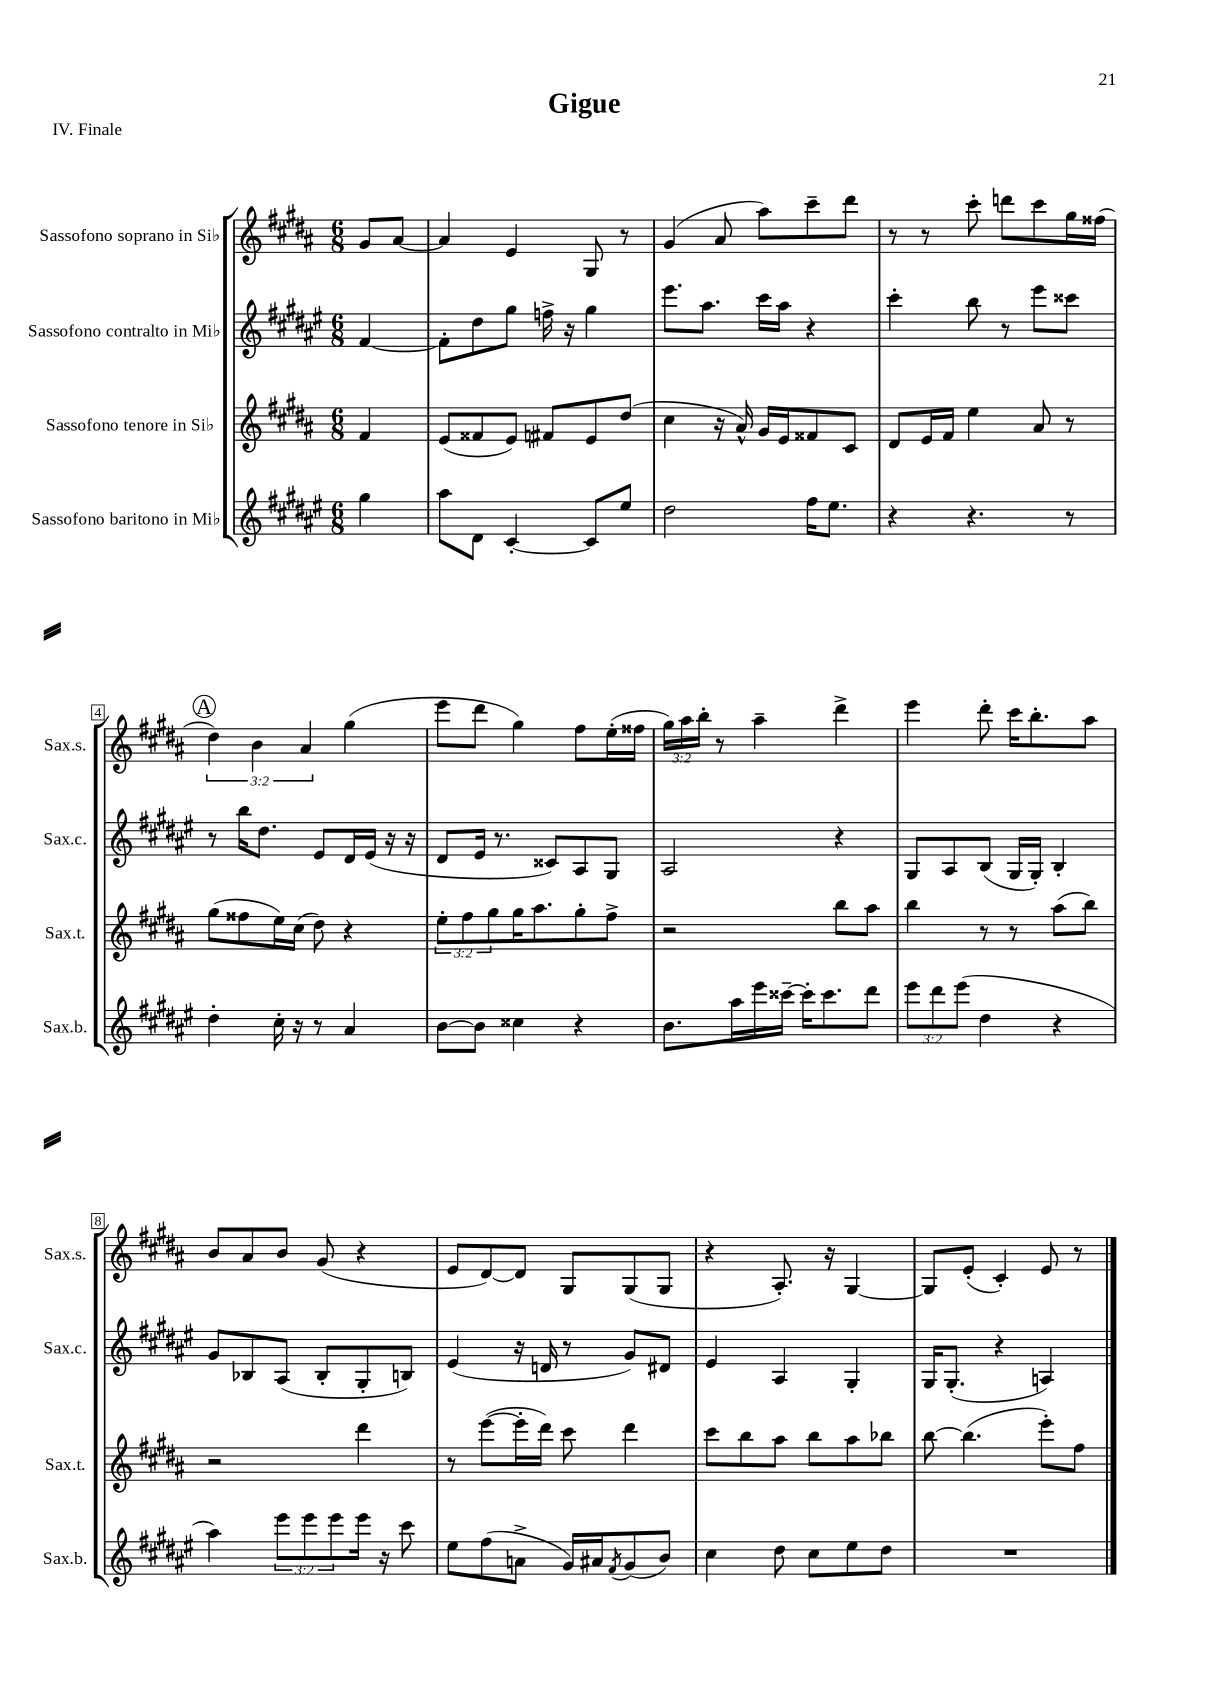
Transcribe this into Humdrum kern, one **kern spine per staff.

**kern	**kern	**kern	**kern
*staff4	*staff3	*staff2	*staff1
*clefG2	*clefG2	*clefG2	*clefG2
*k[f#c#g#d#a#e#]	*k[f#c#g#d#a#]	*k[f#c#g#d#a#e#]	*k[f#c#g#d#a#]
*M6/8	*M6/8	*M6/8	*M6/8
4gg#	4f#	[4f#	8g#
.	.	.	[8a#
=	=	=	=
8aa#	(8e	8f#']	4a#]
8d#	8f##	8dd#	.
[4c#'	8e)	8gg#	4e
.	8f#	16ff^	.
.	.	16r	.
8c#]	8e	4gg#	8G#
8ee#	(8dd#	.	8r
=	=	=	=
2dd#	4cc#	8.eee#	(4g#
.	.	8.aa#	.
.	16r	.	8a#
.	16a#^^)	.	.
.	16g#	16ccc#	8aa#)
.	16e	16aa#	.
16ff#	8f##	4r	8ccc#~
8.ee#	.	.	.
.	8c#	.	8ddd#
=	=	=	=
4r	8d#	4ccc#'	8r
.	16e	.	8r
.	16f#	.	.
4.r	4ee	8bb	8ccc#'
.	.	8r	8ddd
.	8a#	8eee#	8ccc#
8r	8r	8ccc##	16gg#
.	.	.	(16ff##
=	=	=	=
4dd#'	(8gg#	8r	6dd#)
.	8ff##	16bb	.
.	.	.	6b
.	.	8.dd#	.
16cc#'	16ee)	.	.
16r	(16cc#	.	.
.	.	.	6a#
8r	8dd#)	8e#	.
4a#	4r	16d#	(4gg#
.	.	(16e#	.
.	.	16r	.
.	.	16r	.
=	=	=	=
[8b	12ee'	8d#	8eee
.	12ff#	.	.
8b]	.	16e#	8ddd#
.	12gg#	.	.
.	.	8.r	.
4cc##	16gg#	.	4gg#)
.	8.aa#	.	.
.	.	8c##)	.
4r	8gg#'	8A#	8ff#
.	8ff#^	8G#	(16ee'
.	.	.	16ff##
=	=	=	=
8.b	2r	2A#	24gg#)
.	.	.	24aa#
.	.	.	24bb'
.	.	.	8r
16aa#	.	.	.
16eee#	.	.	4aa#~
[16ccc##~	.	.	.
16ccc##']	.	.	.
8.ccc##	.	.	.
.	8bb	4r	4ddd#^
8ddd#	8aa#	.	.
=	=	=	=
12eee#	4bb	8G#	4eee
12ddd#	.	.	.
.	.	8A#	.
(12eee#	.	.	.
4dd#	8r	(8B	8ddd#'
.	8r	16G#	16ccc#
.	.	16G#')	8.bb'
4r	(8aa#	4B'	.
.	8bb)	.	8aa#
=	=	=	=
4aa#)	2r	8g#	8b
.	.	8B-	8a#
12eee#	.	(8A#	8b
12eee#	.	.	.
.	.	8B-'	(8g#
12eee#	.	.	.
16eee#	4ddd#	8G#'	4r
16r	.	.	.
8ccc#	.	8B)	.
=	=	=	=
8ee#	8r	(4e#	8e
(8ff#	([8eee	.	[8d#)
8a^	16eee']	16r	8d#]
.	16ddd#)	16d	.
16g#)	8ccc#	8r	8G#
16a#	.	.	.
8qf#	.	.	.
(8g#	4ddd#	8g#)	(8G#
8b)	.	8d#	8G#
=	=	=	=
4cc#	8ccc#	4e#	4r
.	8bb	.	.
8dd#	8aa#	4A#	8.A#')
8cc#	8bb	.	.
.	.	.	16r
8ee#	8aa#	4G#'	[4G#
8dd#	8bb-	.	.
=	=	=	=
2.r	[8bb	16G#	8G#]
.	.	(8.G#'	.
.	(4.bb]	.	(8e'
.	.	4r	4c#')
.	8eee')	4A)	8e
.	8ff#	.	8r
==	==	==	==
*-	*-	*-	*-
